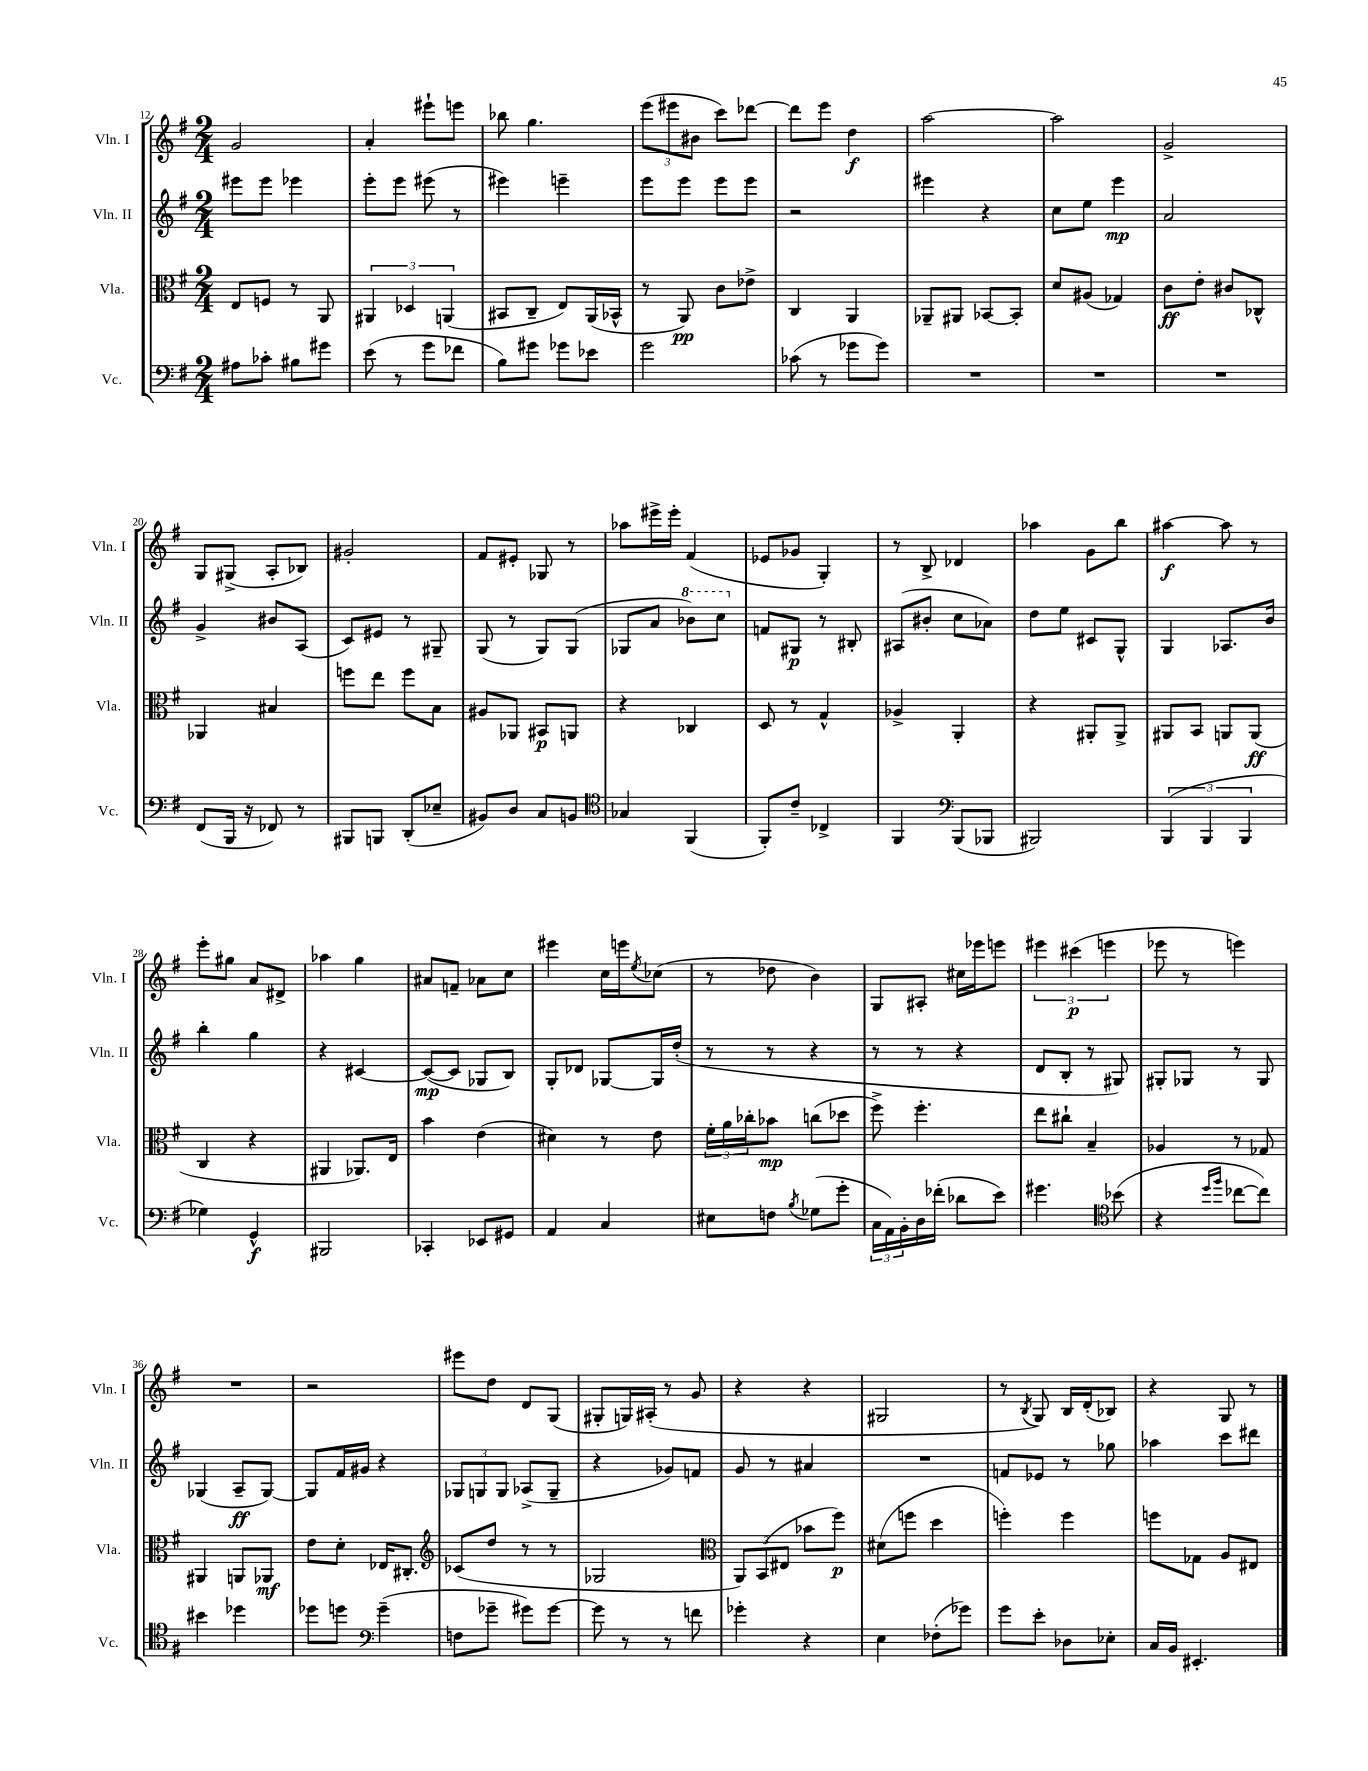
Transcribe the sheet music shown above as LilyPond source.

<<
\new StaffGroup <<
\new Staff = "s0" \with { instrumentName = "Vln. I" shortInstrumentName = "Vln. I" } {
    \clef treble \key g \major \numericTimeSignature \time 2/4
    g'2 |
    a'4-. eis'''8-! e'''8 |
    bes''8 g''4. |
    \tuplet 3/2 { e'''8( eis'''8 bis'8 } c'''8) des'''8~ |
    des'''8 e'''8 d''4\f |
    a''2~ |
    a''2 |
    g'2-> |
    g8 gis8->( a8-. bes8) |
    gis'2-. |
    fis'8 eis'8-. ges8 r8 |
    aes''8 eis'''16-> eis'''16-. fis'4( |
    ees'8 ges'8 g4-.) |
    r8 b8-> des'4 |
    aes''4 g'8 b''8 |
    ais''4~\f ais''8 r8 |
    e'''8-. gis''8 a'8 dis'8-> |
    aes''4 g''4 |
    ais'8 f'8-- aes'8 c''8 |
    eis'''4 c''16 e'''16 \acciaccatura { e''8 } ces''8( |
    r8 des''8 b'4) |
    g8 ais8-. cis''16 ees'''16 e'''8 |
    \tuplet 3/2 { eis'''4 cis'''4\p( e'''4 } |
    ees'''8 r8 e'''4) |
    R2 |
    r2 |
    eis'''8 d''8 d'8 g8( |
    gis8-. g16) ais16-.( r8 g'8 |
    r4 r4 |
    gis2 |
    r8 \acciaccatura { b8 } g8) b16 d'16-.( bes8) |
    r4 g8 r8 \bar "|." |
}
\new Staff = "s1" \with { instrumentName = "Vln. II" shortInstrumentName = "Vln. II" } {
    \clef treble \key g \major \numericTimeSignature \time 2/4
    eis'''8 eis'''8 ees'''4 |
    e'''8-. e'''8 eis'''8( r8 |
    eis'''4) e'''4-- |
    e'''8 e'''8 e'''8 e'''8 |
    r2 |
    eis'''4 r4 |
    c''8 e''8 e'''4\mp |
    a'2 |
    g'4-> bis'8 a8( |
    c'8) eis'8 r8 gis8-- |
    g8( r8 g8) g8( |
    ges8 a'8 \ottava #1 bes''8) c'''8 \ottava #0 |
    f'8 gis8\p r8 bis8-. |
    ais8( bis'8-. c''8 aes'8) |
    d''8 e''8 cis'8 g8-^ |
    g4 aes8. b'16 |
    b''4-. g''4 |
    r4 cis'4~ |
    cis'8~\mp( cis'8 ges8 b8) |
    g8-. des'8 ges8~ ges16 d''16-.( |
    r8 r8 r4 |
    r8 r8 r4 |
    d'8 b8-. r8 gis8) |
    gis8-. ges8 r8 ges8 |
    ges4( a8--\ff ges8~) |
    ges8 fis'16 gis'16 r4 |
    \tuplet 3/2 { ges8 g8 g8 } aes8->( g8-- |
    r4 ges'8) f'8 |
    g'8 r8 ais'4 |
    R2 |
    f'8 ees'8 r8 ges''8 |
    aes''4 c'''8 dis'''8 \bar "|." |
}
\new Staff = "s2" \with { instrumentName = "Vla." shortInstrumentName = "Vla." } {
    \clef alto \key g \major \numericTimeSignature \time 2/4
    e8 f8 r8 a,8 |
    \tuplet 3/2 { ais,4 des4 a,4( } |
    bis,8 c8-- e8) a,16( bes,16-^ |
    r8 a,8\pp) c'8 ees'8-> |
    c4 a,4 |
    aes,8-- ais,8 bes,8~ bes,8-. |
    d'8 ais8( ges4) |
    c'8\ff e'8-. cis'8 ces8-^ |
    aes,4 bis4 |
    f''8 e''8 f''8 b8 |
    ais8 aes,8 bis,8\p a,8 |
    r4 ces4 |
    d8 r8 g4-^ |
    aes4-> a,4-. |
    r4 ais,8-. ais,8-> |
    ais,8 b,8 a,8 a,8\ff( |
    c4 r4 |
    ais,4 aes,8.) e16 |
    b'4 e'4( |
    dis'4) r8 e'8 |
    \tuplet 3/2 { fis'16-. a'16 ces''16-. } bes'8\mp c''8( des''8 |
    fis''8->) fis''4.-. |
    e''8 cis''8-! b4-- |
    aes4 r8 ges8 |
    ais,4 a,8 aes,8\mf |
    e'8 d'8-. ees16 cis8.-. |
    \clef treble ces'8( d''8 r8 r8 |
    ges2 |
    \clef alto \tuplet 3/2 { a,8) b,8( eis8 } bes'8 fis''8\p) |
    dis'8( f''8 d''4 |
    f''4-.) f''4 |
    f''8 ges8 a8 eis8 \bar "|." |
}
\new Staff = "s3" \with { instrumentName = "Vc." shortInstrumentName = "Vc." } {
    \clef bass \key g \major \numericTimeSignature \time 2/4
    ais8 ces'8-. bis8 gis'8 |
    e'8( r8 g'8 fes'8 |
    b8) gis'8 ges'8 ees'8 |
    g'2 |
    ces'8( r8 ges'8 ges'8) |
    R2 |
    R2 |
    R2 |
    fis,8( b,,16 r16 fes,8) r8 |
    bis,,8 b,,8 d,8-.( ees8-- |
    bis,8) d8 c8 b,8 |
    \clef tenor ges4 fis,4( |
    fis,8-.) c'8-- ces4-> |
    fis,4 \clef bass b,,8( bes,,8 |
    bis,,2) |
    \tuplet 3/2 { b,,4( b,,4 b,,4 } |
    ges4) g,4-^\f |
    bis,,2 |
    ces,4-. ees,8 gis,8 |
    a,4 c4 |
    eis8 f8 \acciaccatura { b8 } ges8( g'8-. |
    \tuplet 3/2 { c16 a,16) b,16-. } d16 fes'16-.( des'8 e'8) |
    gis'4. \clef tenor bes'8( |
    r4 \grace { d''16 fis''16 } ces''8~ ces''8) |
    bis'4 des''4 |
    des''8 d''8 \clef bass g'4--( |
    f8 ges'8-- gis'8) gis'8~ |
    gis'8 r8 r8 f'8 |
    ges'4-. r4 |
    e4 fes8-.( ges'8) |
    g'8 e'8-. des8 ees8-. |
    c16 b,16 eis,4.-. \bar "|." |
}
>>
>>
\layout { \context { \Score currentBarNumber = #12 } }
